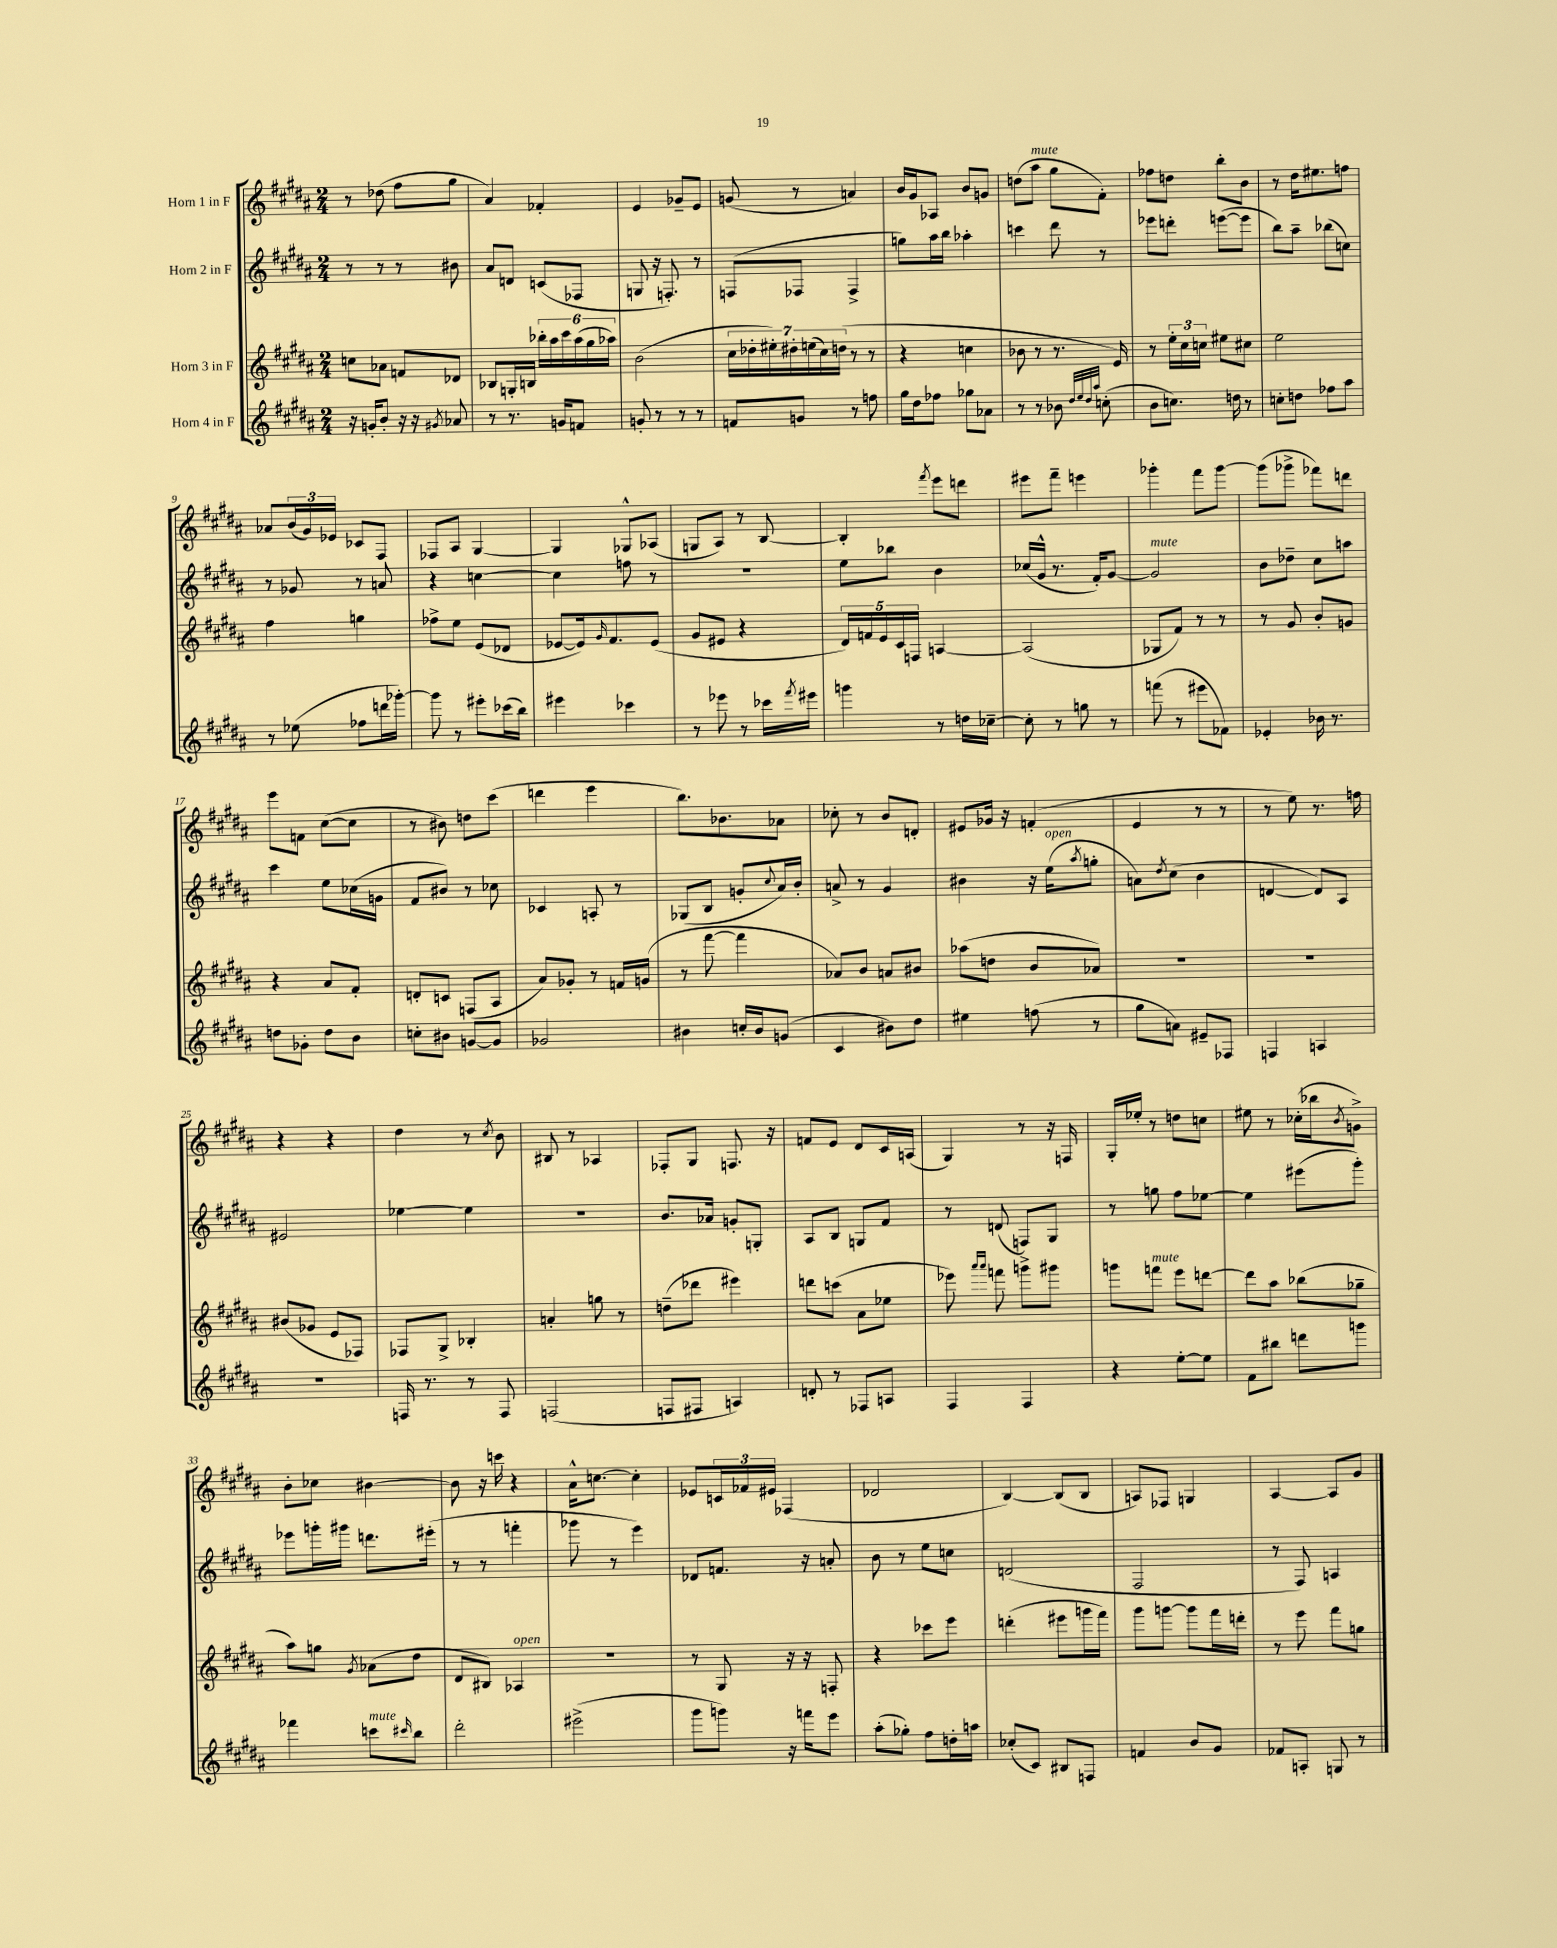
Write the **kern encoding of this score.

**kern	**kern	**kern	**kern
*staff4	*staff3	*staff2	*staff1
*clefG2	*clefG2	*clefG2	*clefG2
*k[f#c#g#d#a#]	*k[f#c#g#d#a#]	*k[f#c#g#d#a#]	*k[f#c#g#d#a#]
*M2/4	*M2/4	*M2/4	*M2/4
16r	8cc\L	8r	8r
16g'/LK	.	.	.
8b'/J	8a-\J	8r	(8dd-\
16r	8f/L	8r	8ff#\L
16r	.	.	.
8qg#/	.	.	.
8a-/	8d-/J	8b#\	8gg#\J
=	=	=	=
8r	8B-/L	8a#/L	4a#/)
8.r	16G'/L	8d/J	.
.	16B/JJ	.	.
.	24bb-'\LL	(8c/L	4f-'/
.	24aa#\	.	.
16g/LK	.	.	.
.	24ccc#\	.	.
8f/J	(24aa#\	8F-/J	.
.	24gg#\	.	.
.	24aa-\JJ)	.	.
=	=	=	=
8g'/	(2b\	8G/	4e/
8r	.	16r	.
.	.	8.F'/)	.
8r	.	.	8g-~/L
8r	.	8r	8e/J
=	=	=	=
8f/L	28cc#\LL	(8F/L	(8g/
.	28dd-'\	.	.
.	28ee#'\)	.	.
.	28dd#'\	.	.
8g/J	.	8F-/J	8r
.	(28ee\	.	.
.	28cc#\)	.	.
.	(28dd\JJ	.	.
8r	8r	4F-^/	4a/)
8ff\	8r	.	.
=	=	=	=
16gg#\LL	4r	8gg\L)	16b/LL
16dd#\J	.	.	16g#/J
8ff-\J	.	16aa#\L	8A-/J
.	.	16bb\JJ	.
8gg-\L	4cc\	4aa-'\	8b/L
8a-\J	.	.	8g/J
=	=	=	=
8r	8b-\	4ccc\	(8dd\L
8r	8r	.	8aa#\J
8b-\	8.r	8ddd#\	8gg#\L
32qqdd#/LLL	.	.	.
32qqee/	.	.	.
32qqdd#/	.	.	.
32qqaa#/JJJ	.	.	.
(8cc'\	.	8r	8f#'\J)
.	16e/)	.	.
=	=	=	=
8b\L	8r	8eee-\L	8ff-\L
8.cc\J)	24ee'\LL	8ddd'\J	8dd\J
.	24cc#\	.	.
.	24cc\JJ	.	.
.	8ee#\L	([8eee\L	8bb'\L
16dd\	.	.	.
8r	8cc#\J	8eee\]J	8b\J
=	=	=	=
8cc'\L	2ee\	8bb\L)	8r
8dd\J	.	8aa#~\J	16dd#\LK
.	.	.	8.ee#\
8ff-\L	.	(8bb-\L	.
8aa#\J	.	8cc\J)	8ff\J
=	=	=	=
8r	4ff#\	8r	8a-/L
(8ee-\	.	8g-/	(24b/L
.	.	.	24g#/)
.	.	.	24e-/JJ
8ff-\L	4gg\	8r	8c-/L
16ddd\L	.	8a/	8F#/J
[16ggg-'\JJ)	.	.	.
=	=	=	=
8ggg-\]	8ff-^\L	4r	8F-/L
8r	8ee\J	.	8A#/J
8eee#'\L	(8e/L	[4cc\	[4G#/
(16ccc-\L	8d-/J	.	.
16bb\JJ)	.	.	.
=	=	=	=
4eee#\	[8e-/L	4cc\]	4G#/]
.	16e-/]k)	.	.
.	16qqg#/	.	.
.	8.f#/	.	.
4ccc-\	.	8ff\	8G-^^/L
.	(8e-/J	8r	(8A-/J
=	=	=	=
8r	8g#/L	2r	8G/L
8eee-\	8e#/J	.	8A#/J)
8r	4r	.	8r
16ccc-\LL	.	.	[8B/
8qfff#/	.	.	.
16eee#\JJ	.	.	.
=	=	=	=
4ggg\	20d#/LL)	8ee\L	4B'/]
.	20f/	.	.
.	20e/	.	.
.	.	8bb-\J	.
.	20c#/	.	.
.	20F/JJ	.	.
.	.	.	8qfff#/
8r	[4A/	4b\	8eee\L
16dd\LL	.	.	8ddd\J
[16cc-~\JJ	.	.	.
=	=	=	=
8cc-'\]	(2A/]	(16cc-/LL	8eee#\L
.	.	16g#^^/JJ	.
8r	.	8.r	8fff#~\J
8gg\	.	.	4eee\
.	.	16f#'/LK)	.
8r	.	[8g#/J	.
=	=	=	=
(8fff\	8G-/L	2g#/]	4ggg-'\
8r	8f#/J)	.	.
8eee#\L	8r	.	8fff#\L
8f-\J)	8r	.	[8ggg-\J
=	=	=	=
4e-'/	8r	8b\L	(8ggg-\]L
.	8g#/	8dd-~\J	8ggg-^\J
16b-\	8b'/L	8cc#\L	8fff-\L)
8.r	.	.	.
.	8g/J	8aa\J	8ddd\J
=	=	=	=
8dd\L	4r	4ccc#\	8eee\L
8g-'\J	.	.	8f\J
8dd\L	8a#/L	8ee\L	([8cc#\L
8b\J	8f#'/J	(16cc-\L	8cc#\]J
.	.	16g\JJ	.
=	=	=	=
8cc'\L	8d'/L	8f#/L	8r
8b#\J	8c/J	8b#/J)	8b#\)
[8g/L	(8F/L	8r	8dd\L
8g/]J	8A#/J	8cc-\	(8ccc#\J
=	=	=	=
2g-/	8a#/L)	4c-/	4ddd\
.	8g-'/J	.	.
.	8r	8A'/	4eee\
.	16f/LL	8r	.
.	(16g/JJ	.	.
=	=	=	=
4b#\	8r	(8G-/L	8.bb\L)
.	[8fff#\	8B/J	.
.	.	.	8.b-\
16cc'/LL	4fff#\]	8g'/L	.
16b#/J	.	.	.
.	.	8qqcc#/	.
(8g/J	.	16a#/L)	8a-\J
.	.	16b'/JJ	.
=	=	=	=
4c#/	8a-/L)	8a^/	8cc-'\
.	8b/J	8r	8r
8b#\L)	8a/L	4g#/	8b/L
8dd#\J	8b#/J	.	8d'/J
=	=	=	=
4ee#\	(8aa-\L	4b#\	8e#/L
.	8dd\J	.	16g-/Jk
.	.	.	16r
(8ff\	8b/L	16r	(4f'/
.	.	(16ee\LK	.
.	.	8qaa#/	.
8r	8a-/J)	8gg'\J	.
=	=	=	=
8gg#\L	2r	8a\L)	4e/
.	.	8qdd#/	.
8a\J)	.	(8cc#\J	.
8e#~/L	.	4b\	8r
8F-/J	.	.	8r
=	=	=	=
4F/	2r	[4d/	8r
.	.	.	8ee\)
4A/	.	8d/]L)	8.r
.	.	8A#/J	.
.	.	.	16ff\
=	=	=	=
2r	(8b#/L	2e#/	4r
.	8g-/J	.	.
.	8e/L	.	4r
.	8F-/J)	.	.
=	=	=	=
16F/	8F-/L	[4ee-\	4dd#\
8.r	.	.	.
.	8G#^/J	.	.
8r	4B-'/	4ee-\]	8r
.	.	.	8qcc#/
8F/	.	.	8b\
=	=	=	=
(2F/	4a'/	2r	8B#/
.	.	.	8r
.	8gg\	.	4A-/
.	8r	.	.
=	=	=	=
8F/L	(8dd~\L	8.b/L	8F-'/L
8F#/J	8ddd-\J	.	8G#/J
.	.	16a-/Jk	.
4A/)	4eee#\)	8g'/L	8.F/
.	.	8G'/J	.
.	.	.	16r
=	=	=	=
8d'/	8ddd\L	8A#/L	8f/L
8r	(8ccc\J	8B/J	8e/J
8F-/L	8a#\L	8G/L	8d#/L
8A/J	8ee-\J	8f#/J	16c#/L
.	.	.	(16A/JJ
=	=	=	=
4F#/	8eee-\)	8r	4G#/)
.	16qqaaa#/LL	.	.
.	16qqaaa#/JJ	.	.
.	8fff\	(8d/	.
4F#/	8ggg^\L	8F/L)	8r
.	8ggg#\J	8G#/J	16r
.	.	.	16F/
=	=	=	=
4r	8ggg\L	8r	16G#'/LL
.	.	.	16ee-'/JJ
.	8fff\J	8gg\	8r
[8ee'\L	8eee\L	8ff#\L	8dd\L
8ee\]J	[8ddd\J	[8ee-\J	8cc\J
=	=	=	=
8f#\L	8ddd\]L	4ee-\]	8ee#\
8bb#\J	8aa#\J	.	8r
8ddd\L	(8bb-\L	(8eee#\L	(16cc-'\LL
.	.	.	16bb-\J
.	.	.	8qb/
8ggg\J	8gg-~\J	8ggg#'\J)	8g^\J)
=	=	=	=
4fff-\	8aa#\L)	8eee-\L	8b'\L
.	8gg\J	16ggg'\L	8cc-\J
.	.	16ggg#\JJ	.
.	8qg#/	.	.
8ccc\L	(8a-\L	8.ddd\L	[4b#\
16qqccc#/	.	.	.
8bb\J	8dd#\J	.	.
.	.	(16eee#'\Jk	.
=	=	=	=
2ddd#'\	8d#/L	8r	8b#\]
.	8B#/J)	8r	16r
.	.	.	16ccc\
.	4A-/	4fff'\	4r
=	=	=	=
(2eee#^\	2r	8ggg-\	16a#^^\LK
.	.	.	[8.cc\J
.	.	8r	.
.	.	4eee\)	4cc'\]
=	=	=	=
8ggg#\L	8r	8d-/L	8e-/L
8ggg\J)	8G#/	8.f/J	24c/L
.	.	.	24f-/
.	.	.	24e#/JJ
16r	16r	.	(4F-/
16fff\LK	16r	16r	.
8eee\J	8F'/	8a'/	.
=	=	=	=
(8aa#'\L	4r	8b\	2d-/
8gg-'\J)	.	8r	.
8ff#\L	8ccc-\L	8ee\L	.
16dd'\L	8eee\J	8cc\J	.
16aa\JJ	.	.	.
=	=	=	=
(8cc-'/L	(4ddd'\	(2d/	[4B/)
8c#/J)	.	.	.
8B#/L	8eee#\L	.	(8B/]L
8F/J	16ggg\L	.	8B/J
.	16fff#\JJ)	.	.
=	=	=	=
4f/	8ggg#\L	2F#/	8A/L)
.	[8ggg\J	.	8F-/J
8b/L	8ggg\]L	.	4G/
8g#/J	16fff#\L	.	.
.	16ddd'\JJ	.	.
=	=	=	=
8f-/L	8r	8r	[4A#/
8A'/J	8eee\	8F#/)	.
8G/	8fff#\L	4A/	8A#/]L
8r	8gg\J	.	8g#/J
==	==	==	==
*-	*-	*-	*-
